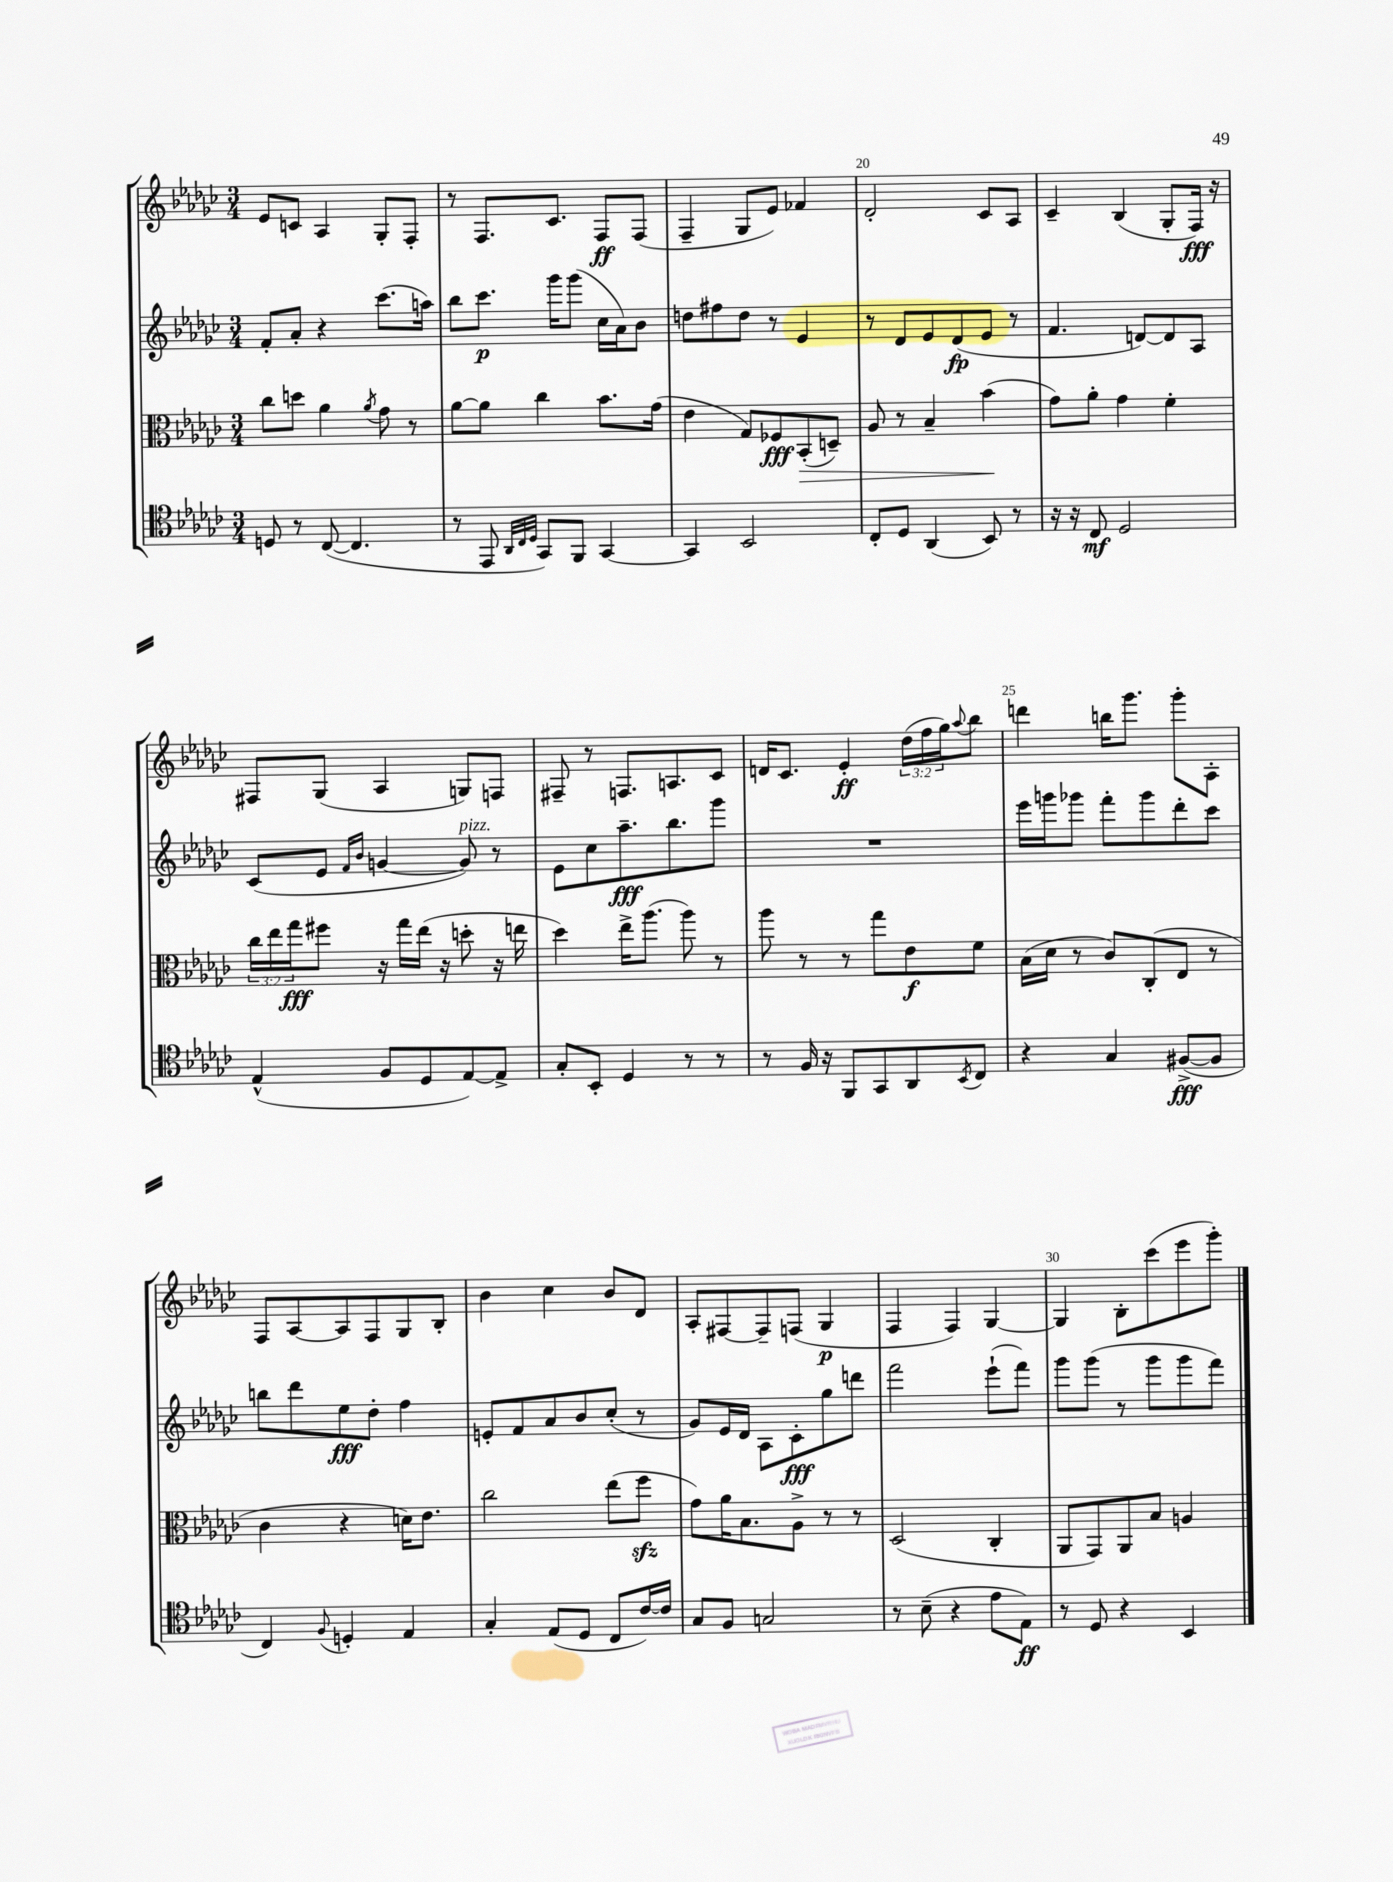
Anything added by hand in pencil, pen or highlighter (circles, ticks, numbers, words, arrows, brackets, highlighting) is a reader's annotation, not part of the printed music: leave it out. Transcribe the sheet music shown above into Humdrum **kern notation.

**kern	**dynam	**kern	**dynam	**kern	**dynam	**kern	**dynam
*part4	*part4	*part3	*part3	*part2	*part2	*part1	*part1
*staff4	*staff4	*staff3	*staff3	*staff2	*staff2	*staff1	*staff1
*clefC4	*	*clefC3	*	*clefG2	*	*clefG2	*
*k[b-e-a-d-g-c-]	*	*k[b-e-a-d-g-c-]	*	*k[b-e-a-d-g-c-]	*	*k[b-e-a-d-g-c-]	*
*M3/4	*	*M3/4	*	*M3/4	*	*M3/4	*
=17	=17	=17	=17	=17	=17	=17	=17
8Dn/	.	8cc-\L	.	8f'/L	.	8e-/L	.
8r	.	8ddn\J	.	8a-'/J	.	8cn/J	.
([8C-/	.	4a-\	.	4r	.	4A-/	.
4.C-/]	.	.	.	.	.	.	.
.	.	8qa-/	.	.	.	.	.
.	.	8g-\	.	(8.ccc-\L	.	8G-'/L	.
.	.	8r	.	.	.	8F'/J	.
.	.	.	.	16aan\Jk)	.	.	.
=18	=18	=18	=18	=18	=18	=18	=18
8r	.	[8a-\L	.	8bb-\L	.	8r	.
8EE-/	.	8a-\J]	.	8.ccc-\J	p	8.F/L	.
32qqAA-/LLL	.	.	.	.	.	.	.
32qqC-/	.	.	.	.	.	.	.
32qqD-/JJJ	.	.	.	.	.	.	.
8GG-/L)	.	4cc-\	.	.	.	.	.
.	.	.	.	16ggg-\KL	.	8.c-/J	.
8FF/J	.	.	.	(8ggg-\J	.	.	.
[4GG-/	.	8.b-\L	.	16cc-\LL	.	8F/L	ff
.	.	.	.	16a-\J)	.	.	.
.	.	.	.	8b-\J	.	(8F/J	.
.	.	(16g-\Jk	.	.	.	.	.
=19	=19	=19	=19	=19	=19	=19	=19
4GG-/]	.	4e-\	.	8ddn\L	.	4F~/	.
.	.	.	.	8ff#X\	.	.	.
2BB-/	.	8G-/L)	.	8dd\J	.	8G-/L	.
.	.	8F-X/	fff	8r	.	8e-/J)	.
!	!	!	!LO:HP:b	!	!	!	!
.	.	(8BB-'/	>	4e-/	.	4f-X/	.
.	.	8Dn~/J)	.	.	.	.	.
=20	=20	=20	=20	=20	=20	=20	=20
8C-'/L	.	8A-/	.	8r	.	2d-'/	.
8D-/J	.	8r	.	8d-/L	.	.	.
(4AA-/	.	4B-~/	.	8e-/	.	.	.
.	.	.	.	(8d-/	fp	.	.
8BB-/)	.	(4b-\	.	8e-/J	.	8c-/L	.
8r	.	.	.	8r	.	8A-/J	.
.	.	.	]	.	.	.	.
=21	=21	=21	=21	=21	=21	=21	=21
16r	.	8g-\L)	.	4.f/	.	4c-~/	.
16r	.	.	.	.	.	.	.
8C-/	mf	8a-'\J	.	.	.	.	.
2D-/	.	4g-\	.	.	.	(4B-/	.
.	.	.	.	[8dn/L)	.	.	.
.	.	4f'\	.	8d/]	.	8G-'/L	.
.	.	.	.	8A-/J	.	16F/Jk)	fff
.	.	.	.	.	.	16r	.
!!LO:LB:g=z
=22	=22	=22	=22	=22	=22	=22	=22
(4E-^^/	.	24cc-\LL	.	(8c-/L	.	8F#X/L	.
.	.	24ee-\	.	.	.	.	.
.	.	24gg-\J	fff	.	.	.	.
.	.	8ff#X\J	.	8e-/J	.	(8G-/J	.
.	.	.	.	16qqf/LL	.	.	.
.	.	.	.	16qqb-/JJ	.	.	.
8F/L	.	16r	.	[4gn/	.	4A-/	.
.	.	16gg-\LL	.	.	.	.	.
8D-/	.	(16ee-\JJ	.	.	.	.	.
.	.	16r	.	.	.	.	.
!	!	!	!	!LO:TX:a:i:t=pizz.	!	!	!
[8E-/)	.	8ddn'\	.	8g/])	.	8Gn/L)	.
8E-^/J]	.	16r	.	8r	.	8Fn/J	.
.	.	16een\	.	.	.	.	.
=23	=23	=23	=23	=23	=23	=23	=23
8G-'/L	.	4dd-\)	.	8e-\L	.	8F#X~/	.
8BB-'/J	.	.	.	8cc-\	.	8r	.
4D-/	.	16ee-^\KL	.	8.aa-~\	fff	8.Fn/L	.
.	.	(8.aa-\J	.	.	.	.	.
.	.	.	.	8.bb-\	.	8.An/	.
8r	.	8aa-\)	.	.	.	.	.
8r	.	8r	.	8ggg-\J	.	8c-/J	.
=24	=24	=24	=24	=24	=24	=24	=24
8r	.	8aa-\	.	2.r	.	16dn/KL	.
.	.	.	.	.	.	8.c-/J	.
16F/	.	8r	.	.	.	.	.
16r	.	.	.	.	.	.	.
8FF/L	.	8r	.	.	.	4e-'/	ff
8GG-/	.	8gg-\L	.	.	.	.	.
8AA-/	.	8e-\	f	.	.	(24dd-\LL	.
.	.	.	.	.	.	24ff\	.
.	.	.	.	.	.	24gg-\J)	.
8qBB-/	.	.	.	.	.	8qqaa-/	.
8C-/J	.	8f\J	.	.	.	8bb-\J	.
=25	=25	=25	=25	=25	=25	=25	=25
4r	.	(16B-\LL	.	16eee-\LL	.	4dddn\	.
.	.	16d-\JJ	.	16gggn\J	.	.	.
.	.	8r	.	8ggg-X\J	.	.	.
4G-/	.	8c-/L)	.	8fff'\L	.	16bbn\KL	.
.	.	.	.	.	.	8.ggg-\J	.
.	.	(8C-'/	.	8ggg-\	.	.	.
([8F#X^/L	fff	8E-/J	.	8ddd-'\	.	8ggg-'\L	.
8F#/J]	.	8r	.	8ccc-\J	.	8A-'\J	.
!!LO:LB:g=z
=26	=26	=26	=26	=26	=26	=26	=26
4C-/)	.	4c-\	.	8bbn\L	.	8F/L	.
.	.	.	.	8ddd-\	.	[8A-/	.
8qqF/	.	.	.	.	.	.	.
4Dn'/	.	4r	.	8ee-\	fff	8A-/]	.
.	.	.	.	8dd-'\J	.	8F/	.
4E-/	.	16dn\KL)	.	4ff\	.	8G-/	.
.	.	8.e-\J	.	.	.	.	.
.	.	.	.	.	.	8B-'/J	.
=27	=27	=27	=27	=27	=27	=27	=27
4G-'/	.	2cc-\	.	8en'/L	.	4b-\	.
.	.	.	.	8f/	.	.	.
(8E-/L	.	.	.	8a-/	.	4cc-\	.
8D-/J	.	.	.	8b-/	.	.	.
8C-/L	.	(8ee-\L	.	(8cc-'/J	.	8b-/L	.
[16c-/L)	.	8ffzz\J	.	8r	.	8d-/J	.
16c-/JJ]	.	.	.	.	.	.	.
=28	=28	=28	=28	=28	=28	=28	=28
8G-/L	.	8g-\L)	.	8g-/L)	.	8A-'/L	.
8F/J	.	16a-\K	.	16e-/L	.	[8F#X/	.
.	.	8.B-\	.	16d-/JJ	.	.	.
2Gn/	.	.	.	8A-\L	.	8F#~/]	.
.	.	8A-^\J	.	8c-'\	fff	(8Fn/J	.
.	.	8r	.	8gg-\	.	4G-/	p
.	.	8r	.	8dddn\J	.	.	.
=29	=29	=29	=29	=29	=29	=29	=29
8r	.	(2D-/	.	2fff\	.	4F/	.
(8B-~\	.	.	.	.	.	.	.
4r	.	.	.	.	.	4F/)	.
8e-\L	.	4C-'/	.	(8eee-`\L	.	[4G-/	.
8E-\J)	ff	.	.	8fff\J)	.	.	.
=30	=30	=30	=30	=30	=30	=30	=30
8r	.	8AA-/L	.	8ggg-\L	.	4G-/]	.
8D-/	.	8GG-/)	.	(8ggg-\J	.	.	.
4r	.	8AA-/	.	8r	.	8B-'\L	.
.	.	8B-/J	.	8ggg-\L	.	(8ccc-\	.
4BB-/	.	4An/	.	8ggg-\	.	8eee-\	.
.	.	.	.	8fff\J)	.	8ggg-'\J)	.
==	==	==	==	==	==	==	==
*-	*-	*-	*-	*-	*-	*-	*-
